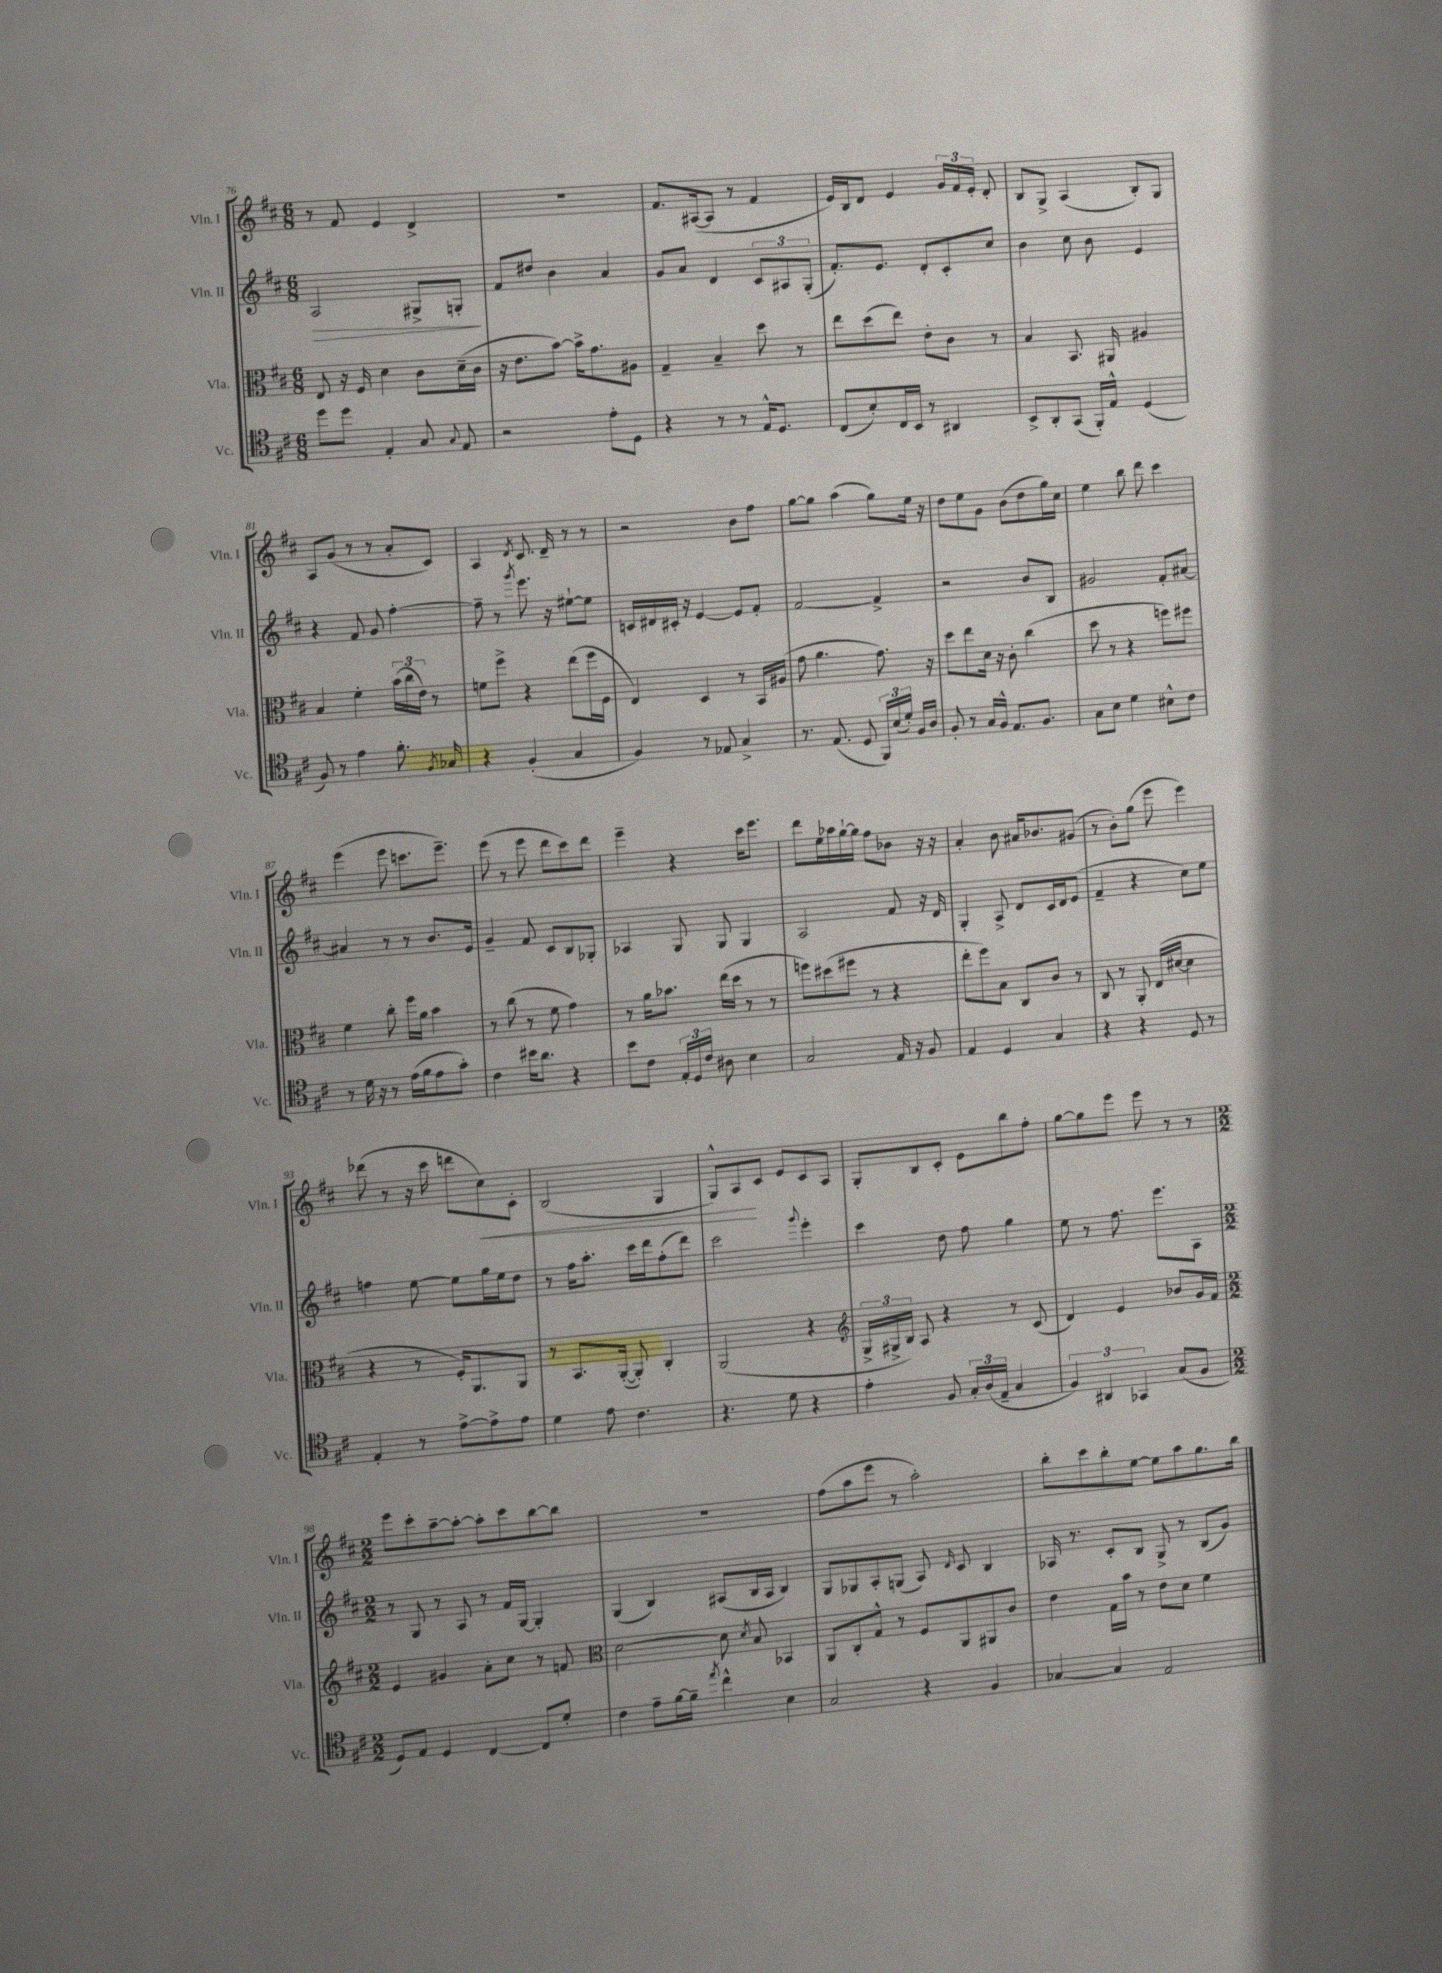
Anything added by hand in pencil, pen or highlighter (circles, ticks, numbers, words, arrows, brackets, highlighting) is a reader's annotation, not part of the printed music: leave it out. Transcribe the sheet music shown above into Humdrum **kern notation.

**kern	**kern	**kern	**kern
*staff4	*staff3	*staff2	*staff1
*clefC4	*clefC3	*clefG2	*clefG2
*k[f#c#]	*k[f#c#]	*k[f#c#]	*k[f#c#]
*M6/8	*M6/8	*M6/8	*M6/8
8dd	8E	2A	8r
8dd	16r	.	8f#
.	16F#	.	.
4E'	4d	.	4e
8G	8c#	8G#^	4d^
8qqG	.	.	.
8E	(16d~	8G'	.
.	16c#	.	.
=	=	=	=
2r	16r	8f#	2.r
.	8.e	.	.
.	.	8dd#	.
.	[8b)	4b	.
.	16b^]	.	.
.	8.g	.	.
8e'	.	4a	.
8D	8A#	.	.
=	=	=	=
4r	4G~	8g	8.f#
.	.	8a	.
.	.	.	([16A#
8r	4B~	4d	8A#]
8r	.	.	8r
16E^^	8dd	12c#	4f#
8.D	.	.	.
.	.	12A#	.
.	8r	.	.
.	.	(12G'	.
=	=	=	=
(8C#	8ee	8.f#')	16e)
.	.	.	16B
8B')	(8dd	.	8d
.	.	8.e	.
16C#	8ee)	.	4e
16BB	.	.	.
8r	8e'	8d'	.
4AA#	8c#	8c#'	24g
.	.	.	24f#
.	.	.	24e'
.	8r	8cc#	8d'
=	=	=	=
8BB^	4B	4b	8B
8AA'	.	.	8G^
(8GG	8.BB	8cc#	(4A
16FF#')	.	8b	.
16E^^	16AA#	.	.
(4D	4A#	4e	8B')
.	.	.	8G
=	=	=	=
8F#)	4B	4r	8A
8r	.	.	(8g
4e	4f#'	8f#	8r
.	.	8g	8r
8.f#'	(24b	[4ff#'	8a'
.	24cc#	.	.
.	24e)	.	.
.	8r	.	8c#)
8qF#	.	.	.
16G-	.	.	.
=	=	=	=
4r	8f	8ff#~]	4A
.	8ff#^	8r	.
.	.	8qggg	8qd
(4F#'	4r	8.eee	8.c#
.	.	16r	16d~
4G	(8ee	[8ee#`	8r
.	16ff#	8ee#]	8r
.	16F#	.	.
=	=	=	=
4F#)	4E)	16c	2r
.	.	16d#	.
.	.	16c#'	.
.	.	16r	.
8r	4D	[4e	.
8E-	.	.	.
4G^	8r	8e]	8b
.	16BB	8f#'	8ff#
.	(16A#	.	.
=	=	=	=
8.r	8g	[2f#	[8gg
.	4.a	.	8gg]
(8.E	.	.	.
.	.	.	(4aa
8D	.	.	.
24FF#)	8.g)	4f#^]	8gg)
(24B	.	.	.
24d')	.	.	.
16F#	.	.	16ee
16A	16r	.	16r
=	=	=	=
8F#'	8dd	2r	8dd
8r	8ee	.	8ee
16G	16d	.	8g
16F#^^	16r	.	.
8.E	8c#'	.	(8b
.	(4cc#	8b	8dd
8.F#	.	.	.
.	.	8B	16gg)
.	.	.	16cc#
=	=	=	=
8G	8dd	2g#	4ee
8B	8r	.	.
4d	4r	.	8bb
.	.	.	8ddd
8B#^^	8ff)	8f#'	4ccc#
8c#	8ff#	[8a#	.
=	=	=	=
8r	4f#	4a#]	(4eee
16d	.	.	.
16r	.	.	.
8r	8cc#'	8r	8eee
(16e	16ff#	8r	8.ccc
16f#	16a	.	.
8e	4b	8.b	.
.	.	.	8.eee~)
8g')	.	.	.
.	.	16e	.
=	=	=	=
4c#	8r	4g~	(8eee
.	(8cc#	.	8r
16b#	8r	8f#	8eee
8.a	.	.	.
.	8f#	8c#	8ddd
4r	4g)	8B	8ccc#)
.	.	8G-'	8ddd
=	=	=	=
8b	8r	4A-	4eee~
8c#	16a	.	.
.	8.b-	.	.
24E'	.	8G	4r
24D	.	.	.
24c#	.	.	.
8A#	(16ee	8G	.
.	16dd	.	.
4B	8r	4G	16ccc#
.	.	.	8.eee
.	8r	.	.
=	=	=	=
2G	8ff)	2A	8ddd
.	(8dd#	.	16ee
.	.	.	16aa-
.	8ff#	.	[16gg`
.	.	.	16gg]
.	8r	.	8ff#
16E	4r	8f#	8b-
16r	.	.	.
8F#	.	16r	16r
.	.	16d	16r
=	=	=	=
4E	8ee'	4G'	4a'
.	8ff#)	.	.
4D	8B	8A^	8b
.	8C#	8d	16a#
.	.	.	8.b-
4G	8c#	16c#	.
.	.	16d	.
.	8r	(8e	(8g#
=	=	=	=
4r	8C#	4f#~	8r
.	8r	.	8b')
4r	8AA'	4r	(8gg
.	(16E	.	8eee
.	[16d#	.	.
8D	4d#]	8cc#)	4eee)
8r	.	8ee	.
=	=	=	=
4E'	4r	4ff	(8ddd-
.	.	.	8r
8r	8r	[8ee	16r
.	.	.	16ccc#
[8e^	16F#')	8ee]	8ddd
.	8.AA	.	.
8e^]	.	16gg	8cc#)
.	.	16ee	.
8e	8AA	8dd	8c#'
=	=	=	=
4d	8r	8r	(2B
.	8.BB	16ff#	.
.	.	8.aa'	.
8e	.	.	.
.	([16AA'	.	.
4.c#	8AA'])	16ccc#	.
.	.	16ddd	.
.	4C#'	(8ff#'	4G
.	.	8ddd)	.
=	=	=	=
4.r	(2AA	2ccc#	8G^^)
.	.	.	8A
.	.	.	8c#
8d	.	.	8e
.	.	8qqggg	.
4r	4r	4eee'	8c#
.	.	.	8A
=	=	=	=
*	*clefG2	*	*
4e'	24G^	4ccc#	8G'
.	24G#^	.	.
.	24B)	.	.
.	8A	.	8B
8F#	4r	8dd	8c#'
24G'	.	8ff#	8e
(24A	.	.	.
24E~	.	.	.
4G	8r	4gg	8bb
.	(8c#	.	8ff#'
=	=	=	=
6F#)	4d)	8ee	[8gg
.	.	8r	8gg]
6AA#	.	.	.
.	4e	8.ff#	8eee
6GG-	.	.	.
.	.	.	8eee
.	.	8.eee	.
(8G	8b-	.	8r
8F#	16g	8A	8r
.	16f#	.	.
=	=	=	=
*M2/2	*M2/2	*M2/2	*M2/2
8D)	4e	8r	8eee
8E	.	8G	8ccc#'
4D	4g#	8r	[8aa~
.	.	8A	8aa'_
[4C#	8a'	8r	8aa']
.	8cc#	16f#	8ccc#
.	.	[16G	.
8C#]	8r	4G']	[8bb
8d'	8f	.	8bb]
=	=	=	=
*	*clefC3	*	*
4c#	[2d	(4G	1r
8e~	.	4B)	.
[16f#	.	.	.
16f#~]	.	.	.
8qee	.	.	.
4cc#^^	8d]	(8A#	.
.	8qd	.	.
.	8B	16B	.
.	.	16A#	.
4B	4BB-	4B)	.
=	=	=	=
2G	8AA	8G	(8ff#
.	8C#'	8G-	8aa
.	8G^^	8A'	8eee
.	8r	(8G	8r
4r	8F#	8A)	2aa')
.	.	16qqd	.
.	8AA	8c#	.
4F#	8AA#	4B	.
.	8c#	.	.
=	=	=	=
[4G-	4e	16A-	8bb'
.	.	8.r	.
.	.	.	8ccc#
4G-]	16G	8c#'	8bb'
.	16b	.	.
.	8r	8B	[8ee
2E	8e	8G^	8ee]
.	8d	8r	8aa
.	4f#	(8B	8.gg
.	.	8g)	.
.	.	.	16bb
==	==	==	==
*-	*-	*-	*-
